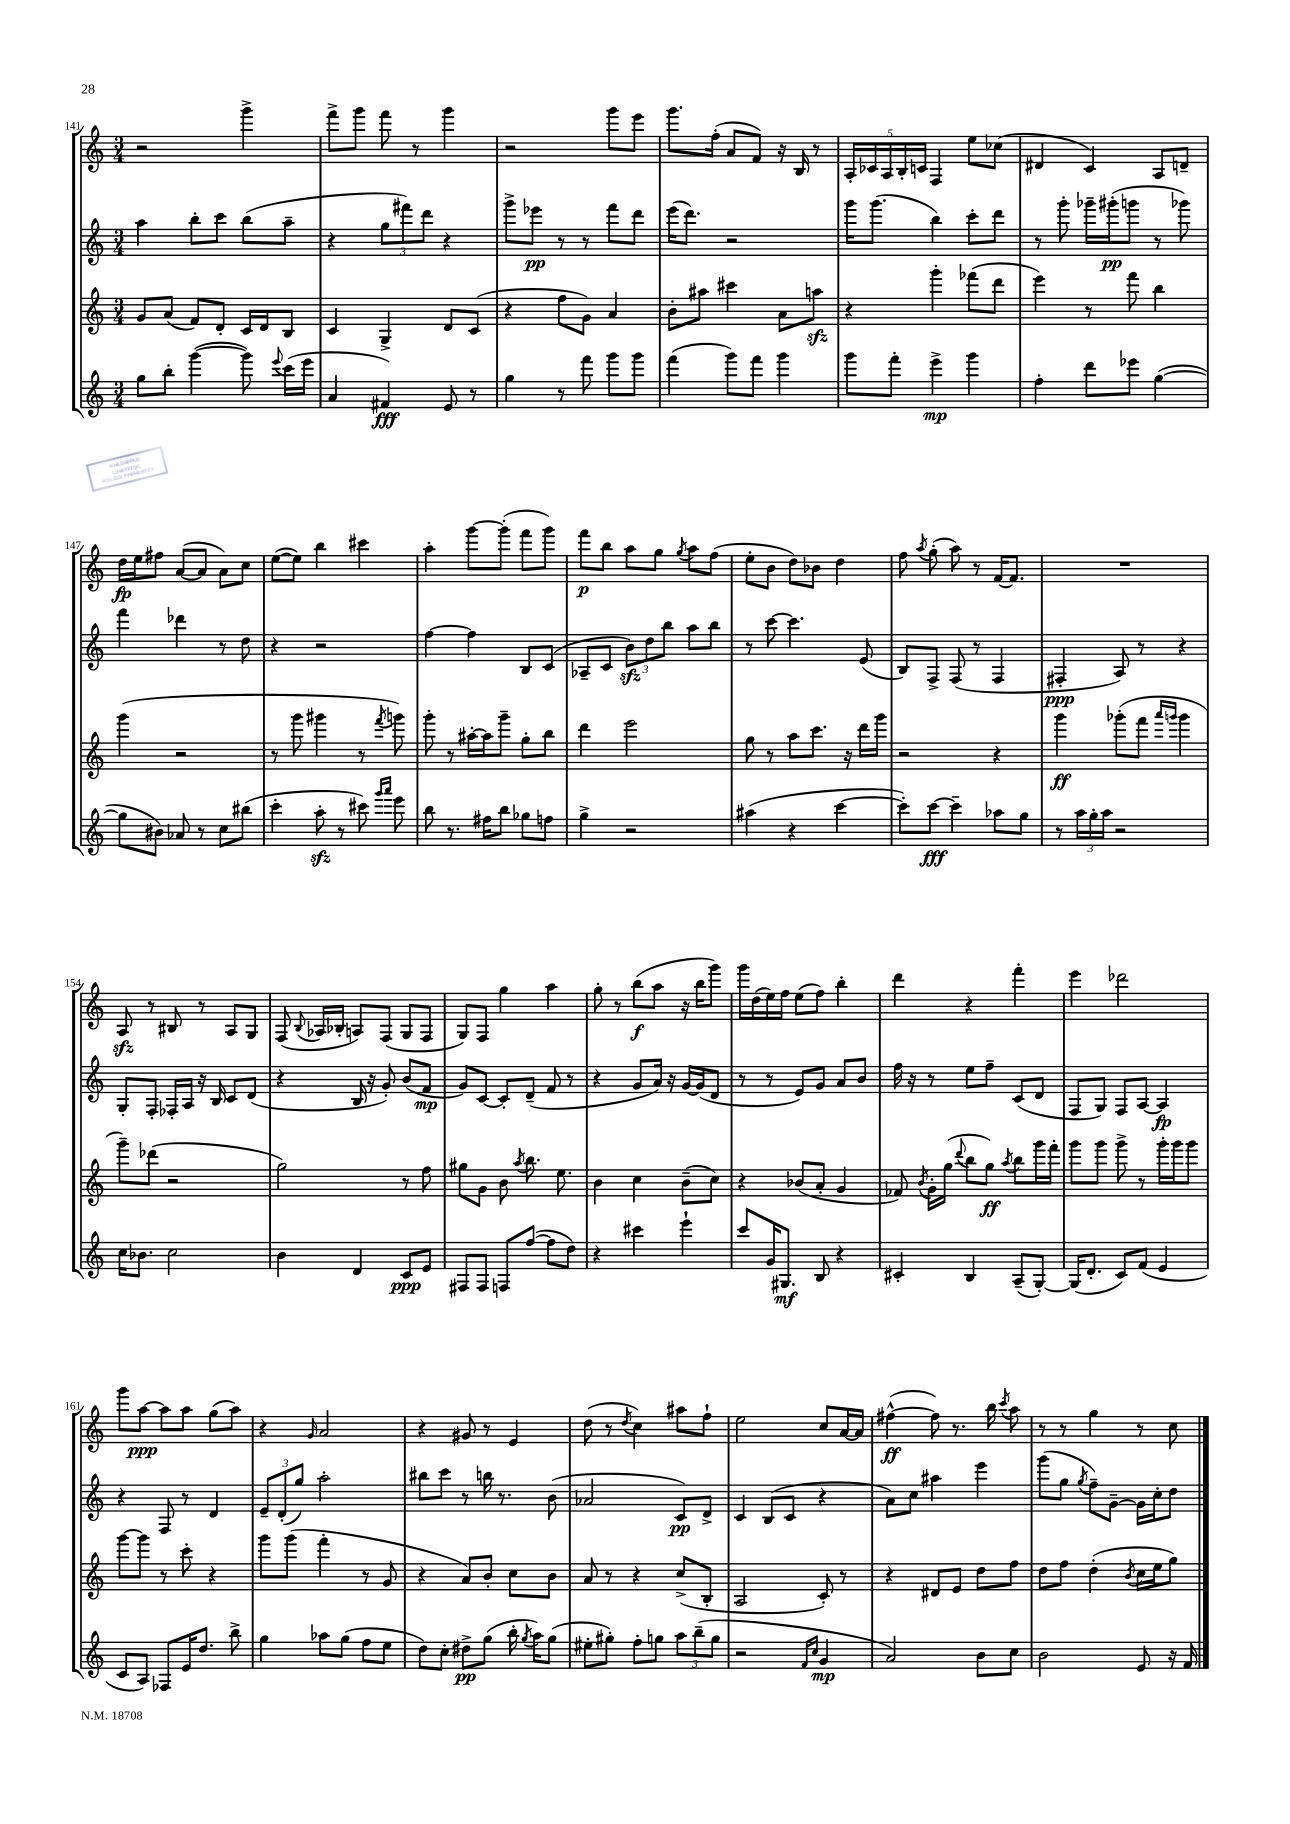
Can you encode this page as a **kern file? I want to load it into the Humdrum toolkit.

**kern	**dynam	**kern	**dynam	**kern	**dynam	**kern	**dynam
*part4	*part4	*part3	*part3	*part2	*part2	*part1	*part1
*staff4	*staff4	*staff3	*staff3	*staff2	*staff2	*staff1	*staff1
*clefG2	*	*clefG2	*	*clefG2	*	*clefG2	*
*k[]	*	*k[]	*	*k[]	*	*k[]	*
*M3/4	*	*M3/4	*	*M3/4	*	*M3/4	*
=141	=141	=141	=141	=141	=141	=141	=141
8gg\L	.	8g/L	.	4aa\	.	2r	.
8bb'\J	.	(8a/J	.	.	.	.	.
([4ggg\	.	8f/L)	.	8bb'\L	.	.	.
.	.	8d'/J	.	8ccc\J	.	.	.
8ggg\])	.	16c/LL	.	(8bb\L	.	4ggg^\	.
.	.	16d/J	.	.	.	.	.
8qqeee/	.	.	.	.	.	.	.
(16ccc\LL	.	8B/J	.	8aa~\J	.	.	.
16eee\JJ	.	.	.	.	.	.	.
=142	=142	=142	=142	=142	=142	=142	=142
4a/	.	4c/	.	4r	.	8fff^\L	.
.	.	.	.	.	.	8ggg\J	.
4f#X/)	fff	4G^/	.	12gg\L	.	8fff\	.
.	.	.	.	12fff#X\)	.	.	.
.	.	.	.	.	.	8r	.
.	.	.	.	12ddd\J	.	.	.
8e/	.	8d/L	.	4r	.	4ggg\	.
8r	.	(8c/J	.	.	.	.	.
=143	=143	=143	=143	=143	=143	=143	=143
4gg\	.	4r	.	8ggg^\L	.	2r	.
.	.	.	.	8eee-X\J	pp	.	.
8r	.	8ff\L	.	8r	.	.	.
8fff\	.	8g\J)	.	8r	.	.	.
8ggg\L	.	4a/	.	8fff\L	.	8ggg\L	.
8ggg\J	.	.	.	8ddd\J	.	8eee\J	.
=144	=144	=144	=144	=144	=144	=144	=144
(4fff\	.	8b'\L	.	(16eee\KL	.	8.ggg\L	.
.	.	.	.	8.ddd\J)	.	.	.
.	.	8aa#X\J	.	.	.	.	.
.	.	.	.	.	.	(16ff'\Jk	.
8ggg\L)	.	4ccc#X\	.	2r	.	8a/L	.
8fff\J	.	.	.	.	.	8f/J)	.
4ggg\	.	8a\L	.	.	.	16r	.
.	.	.	.	.	.	16B/	.
.	.	8aanzz\J	.	.	.	8r	.
=145	=145	=145	=145	=145	=145	=145	=145
8ggg\L	.	4r	.	16ggg\KL	.	20A'/LL	.
.	.	.	.	.	.	20c-X/	.
.	.	.	.	(8.ggg\J	.	.	.
.	.	.	.	.	.	20A/	.
8fff'\J	.	.	.	.	.	.	.
.	.	.	.	.	.	20B'/	.
.	.	.	.	.	.	20cn/JJ	.
4eee^\	mp	4ggg'\	.	4bb\)	.	4F/	.
4ggg\	.	(8fff-X\L	.	8ccc'\L	.	8ee\L	.
.	.	8ddd\J	.	8ddd\J	.	(8cc-X\J	.
=146	=146	=146	=146	=146	=146	=146	=146
4ff'\	.	4eee\)	.	8r	.	4d#X/	.
.	.	.	.	8ggg'\	.	.	.
8ddd\L	.	8r	.	16ggg-X~\LL	.	4c/)	.
.	.	.	.	(16ggg#X'\J	pp	.	.
8eee-X\J	.	8fff\	.	8gggn\J	.	.	.
([4gg\	.	4bb\	.	8r	.	8A/L	.
.	.	.	.	8ggg-X\)	.	8dn~/J	.
!!LO:LB:g=z
=147	=147	=147	=147	=147	=147	=147	=147
8gg\L]	.	(4ggg\	.	4fff\	.	16dd\LL	fp
.	.	.	.	.	.	16ee\J	.
8b#X\J)	.	.	.	.	.	8ff#X\J	.
8a-X/	.	2r	.	4ddd-X\	.	([8a/L	.
8r	.	.	.	.	.	8a/J]	.
8cc\L	.	.	.	8r	.	8a\L)	.
(8bb#X\J	.	.	.	8dd\	.	8cc\J	.
=148	=148	=148	=148	=148	=148	=148	=148
4ccc'\	.	8r	.	4r	.	([8ee\L	.
.	.	8ggg\	.	.	.	8ee\J])	.
8aazz'\	.	4ggg#X\	.	2r	.	4bb\	.
8r	.	.	.	.	.	.	.
8ccc#X\)	.	8r	.	.	.	4ccc#X\	.
16qqggg/LL	.	.	.	.	.	.	.
16qqaaa/JJ	.	8qfff/	.	.	.	.	.
8eee\	.	8gggn\)	.	.	.	.	.
=149	=149	=149	=149	=149	=149	=149	=149
8bb\	.	8ggg'\	.	[4ff\	.	4aa'\	.
8.r	.	8r	.	.	.	.	.
.	.	[16aa#X'\LL	.	4ff\]	.	[8ggg\L	.
16ff#X\KL	.	16aa#\J]	.	.	.	.	.
8bb\J	.	8ggg~\J	.	.	.	(8ggg'\J]	.
8gg-X\L	.	8gg'\L	.	8B/L	.	8fff\L	.
8ffn\J	.	8bb\J	.	(8c/J	.	8ggg\J)	.
=150	=150	=150	=150	=150	=150	=150	=150
4gg^\	.	4ddd\	.	8A-X~/L	.	8fff\L	p
.	.	.	.	8c/J	.	8bb\J	.
2r	.	2eee\	.	12bzz\L)	.	8aa\L	.
.	.	.	.	12dd\	.	.	.
.	.	.	.	.	.	8gg\J	.
.	.	.	.	12bb\J	.	.	.
.	.	.	.	.	.	8qgg/	.
.	.	.	.	8aa\L	.	8aa\L	.
.	.	.	.	8bb\J	.	(8ff\J	.
=151	=151	=151	=151	=151	=151	=151	=151
(4aa#X\	.	8gg\	.	8r	.	8ee'\L	.
.	.	8r	.	[8ccc\	.	8b\J	.
4r	.	8aa\L	.	4.ccc\]	.	8dd\L)	.
.	.	8.ccc\J	.	.	.	8b-X\J	.
[4ccc\	.	.	.	.	.	4dd\	.
.	.	16r	.	.	.	.	.
.	.	16ddd\LL	.	(8e/	.	.	.
.	.	16ggg\JJ	.	.	.	.	.
=152	=152	=152	=152	=152	=152	=152	=152
8ccc'\L])	.	2r	.	8B/L)	.	8ff\	.
.	.	.	.	.	.	8qaa/	.
[8ccc\J	fff	.	.	8F^/J	.	(8gg'\	.
4ccc~\]	.	.	.	(8F/	.	8aa\)	.
.	.	.	.	8r	.	8r	.
8aa-X\L	.	4r	.	4F/	.	[16f/KL	.
.	.	.	.	.	.	8.f/J]	.
8gg\J	.	.	.	.	.	.	.
=153	=153	=153	=153	=153	=153	=153	=153
8r	.	4ggg\	ff	4F#X'/	ppp	2.r	.
24aa\LL	.	.	.	.	.	.	.
24gg'\	.	.	.	.	.	.	.
24aa\JJ	.	.	.	.	.	.	.
2r	.	(8ggg-X'\L	.	8A/)	.	.	.
.	.	8fff\J	.	8r	.	.	.
.	.	16qqaaa/LL	.	.	.	.	.
.	.	16qqgggn/JJ	.	.	.	.	.
.	.	4ggg\	.	4r	.	.	.
!!LO:LB:g=z
=154	=154	=154	=154	=154	=154	=154	=154
16cc\KL	.	8ggg~\L)	.	8G'/L	.	8Azz/	.
8.b-X\J	.	.	.	.	.	.	.
.	.	(8ddd-X\J	.	8F'/J	.	8r	.
2cc\	.	2r	.	16F-X'/LL	.	8B#X/	.
.	.	.	.	16A/JJ	.	.	.
.	.	.	.	16r	.	8r	.
.	.	.	.	16B/	.	.	.
.	.	.	.	8c/L	.	8A/L	.
.	.	.	.	(8d/J	.	8G/J	.
=155	=155	=155	=155	=155	=155	=155	=155
4b\	.	2gg\)	.	4r	.	(8F/	.
.	.	.	.	.	.	8qqB/	.
.	.	.	.	.	.	16A-X/LL	.
.	.	.	.	.	.	16B-X'/JJ	.
4d/	.	.	.	16B/	.	8An/L)	.
.	.	.	.	16r	.	.	.
.	.	.	.	8g'/)	.	(8F/J	.
8c/L	ppp	8r	.	(8b/L	.	8G/L	.
8e/J	.	8ff\	.	8f/J	mp	8F/J	.
=156	=156	=156	=156	=156	=156	=156	=156
8F#X/L	.	8gg#X\L	.	8g/L)	.	8G/L)	.
8F#/J	.	8g\J	.	[8c/J	.	8F/J	.
8Fn/L	.	8b\	.	8c'/L]	.	4gg\	.
.	.	8qaa/	.	.	.	.	.
([8ff/J	.	8.bb\	.	(8d~/J	.	.	.
8ff\L]	.	.	.	8f/	.	4aa\	.
.	.	8.ee\	.	.	.	.	.
8dd\J)	.	.	.	8r	.	.	.
=157	=157	=157	=157	=157	=157	=157	=157
4r	.	4b\	.	4r	.	8gg'\	.
.	.	.	.	.	.	8r	.
4ccc#X\	.	4cc\	.	8g/L	.	(8bb\L	f
.	.	.	.	16a/Jk)	.	8aa\J	.
.	.	.	.	16r	.	.	.
4eee`\	.	(8b~\L	.	[16g/LL	.	16r	.
.	.	.	.	(16g/J]	.	16bb\KL	.
.	.	8cc\J)	.	8d/J	.	8ggg\J)	.
=158	=158	=158	=158	=158	=158	=158	=158
8ccc/L	.	4r	.	8r	.	16ggg\LL	.
.	.	.	.	.	.	(16dd\	.
16g/K	.	.	.	8r	.	16ee\)	.
8.G#X/J	mf	.	.	.	.	16ff\JJ	.
.	.	(8b-X/L	.	8e/L)	.	(8ee\L	.
8B/	.	8a'/J	.	8g/J	.	8ff\J)	.
4r	.	4g/	.	8a/L	.	4bb'\	.
.	.	.	.	8b/J	.	.	.
=159	=159	=159	=159	=159	=159	=159	=159
4c#X'/	.	8f-X/)	.	16ff\	.	4ddd\	.
.	.	.	.	16r	.	.	.
.	.	8qb/	.	.	.	.	.
.	.	16g'\LL	.	8r	.	.	.
.	.	(16gg\JJ	.	.	.	.	.
.	.	8qqddd/	.	.	.	.	.
4B/	.	8bb\L	.	8ee\L	.	4r	.
.	.	8gg\J)	ff	8ff~\J	.	.	.
.	.	8qaa/	.	.	.	.	.
(8A~/L	.	8bb\L	.	(8c/L	.	4fff'\	.
[8G'/J)	.	16ggg\L	.	8d/J	.	.	.
.	.	16fff'\JJ	.	.	.	.	.
=160	=160	=160	=160	=160	=160	=160	=160
(16G/KL]	.	8ggg\L	.	8F/L	.	4eee\	.
8.d'/J	.	.	.	.	.	.	.
.	.	8ggg\J	.	8G/J)	.	.	.
8c/L)	.	8ggg^\	.	8F/L	.	2ddd-X\	.
(8f/J	.	8r	.	[8A/J	.	.	.
4e/	.	16ggg'\LL	.	4A/]	fp	.	.
.	.	16ggg\J	.	.	.	.	.
.	.	8ggg\J	.	.	.	.	.
!!LO:LB:g=z
=161	=161	=161	=161	=161	=161	=161	=161
8c/L	.	[8ggg\L	.	4r	.	8ggg\L	.
8A/J)	.	8ggg\J]	.	.	.	[8aa\J	ppp
8F-X/L	.	8r	.	8F/	.	8aa\L]	.
16e/K	.	8ccc'\	.	8r	.	8aa\J	.
8.dd/J	.	.	.	.	.	.	.
.	.	4r	.	4d/	.	(8gg\L	.
8bb^\	.	.	.	.	.	8aa\J)	.
=162	=162	=162	=162	=162	=162	=162	=162
4gg\	.	8ggg\L	.	12e~/L	.	4r	.
.	.	.	.	(12d'/	.	.	.
.	.	(8ggg\J	.	.	.	.	.
.	.	.	.	12gg/J)	.	.	.
.	.	.	.	.	.	16qqg/	.
8aa-X\L	.	4fff'\	.	2aa'\	.	2a/	.
(8gg\J	.	.	.	.	.	.	.
8ff\L	.	8r	.	.	.	.	.
8ee\J	.	8g/	.	.	.	.	.
=163	=163	=163	=163	=163	=163	=163	=163
8dd\L)	.	4r	.	8bb#X\L	.	4r	.
8cc'\J	.	.	.	8ccc\J	.	.	.
8dd#X^\L	pp	8a/L)	.	8r	.	8g#X/	.
(8gg\J	.	8b'/J	.	16bbn\	.	8r	.
.	.	.	.	8.r	.	.	.
16bb'\	.	8cc\L	.	.	.	4e/	.
8qgg/	.	.	.	.	.	.	.
16aa\KL)	.	.	.	.	.	.	.
(8gg\J	.	8b\J	.	(8b\	.	.	.
=164	=164	=164	=164	=164	=164	=164	=164
8ee#X'\L	.	8a/	.	2a-X/	.	(8dd\	.
8gg#X'\J)	.	8r	.	.	.	8r	.
.	.	.	.	.	.	8qdd/	.
8ff'\L	.	4r	.	.	.	4cc\)	.
8ggn\J	.	.	.	.	.	.	.
12aa\L	.	(8cc^/L	.	8c/L)	pp	8aa#X\L	.
(12bb~\	.	.	.	.	.	.	.
.	.	8B'/J	.	8d^/J	.	8ff`\J	.
12gg\J	.	.	.	.	.	.	.
=165	=165	=165	=165	=165	=165	=165	=165
2r	.	2A/	.	4c/	.	2ee\	.
.	.	.	.	(8B/L	.	.	.
.	.	.	.	8c/J	.	.	.
16qqf/LL	.	.	.	.	.	.	.
16qqcc/JJ	.	.	.	.	.	.	.
4g/	mp	8c'/)	.	4r	.	8cc/L	.
.	.	8r	.	.	.	[16a/L	.
.	.	.	.	.	.	16a/JJ]	.
=166	=166	=166	=166	=166	=166	=166	=166
2a/)	.	4r	.	8a\L)	.	([4ff#X^^\	ff
.	.	.	.	8cc\J	.	.	.
.	.	8d#X/L	.	4aa#X\	.	8ff#\])	.
.	.	8e/J	.	.	.	8.r	.
8b\L	.	8dd\L	.	4eee\	.	.	.
.	.	.	.	.	.	16bb\	.
.	.	.	.	.	.	8qccc/	.
8cc\J	.	8ff\J	.	.	.	8aa\	.
=167	=167	=167	=167	=167	=167	=167	=167
2b\	.	8dd\L	.	(8ggg\L	.	8r	.
.	.	8ff\J	.	8gg\J	.	8r	.
.	.	.	.	8qgg/	.	.	.
.	.	(4dd'\	.	8ff~\L)	.	4gg\	.
.	.	.	.	[8g~\J	.	.	.
.	.	8qb/	.	.	.	.	.
8e/	.	16cc\LL	.	16g\LL]	.	8r	.
.	.	16ee\J	.	16cc'\J	.	.	.
16r	.	8gg\J)	.	8dd\J	.	8cc\	.
16f/	.	.	.	.	.	.	.
==	==	==	==	==	==	==	==
*-	*-	*-	*-	*-	*-	*-	*-
